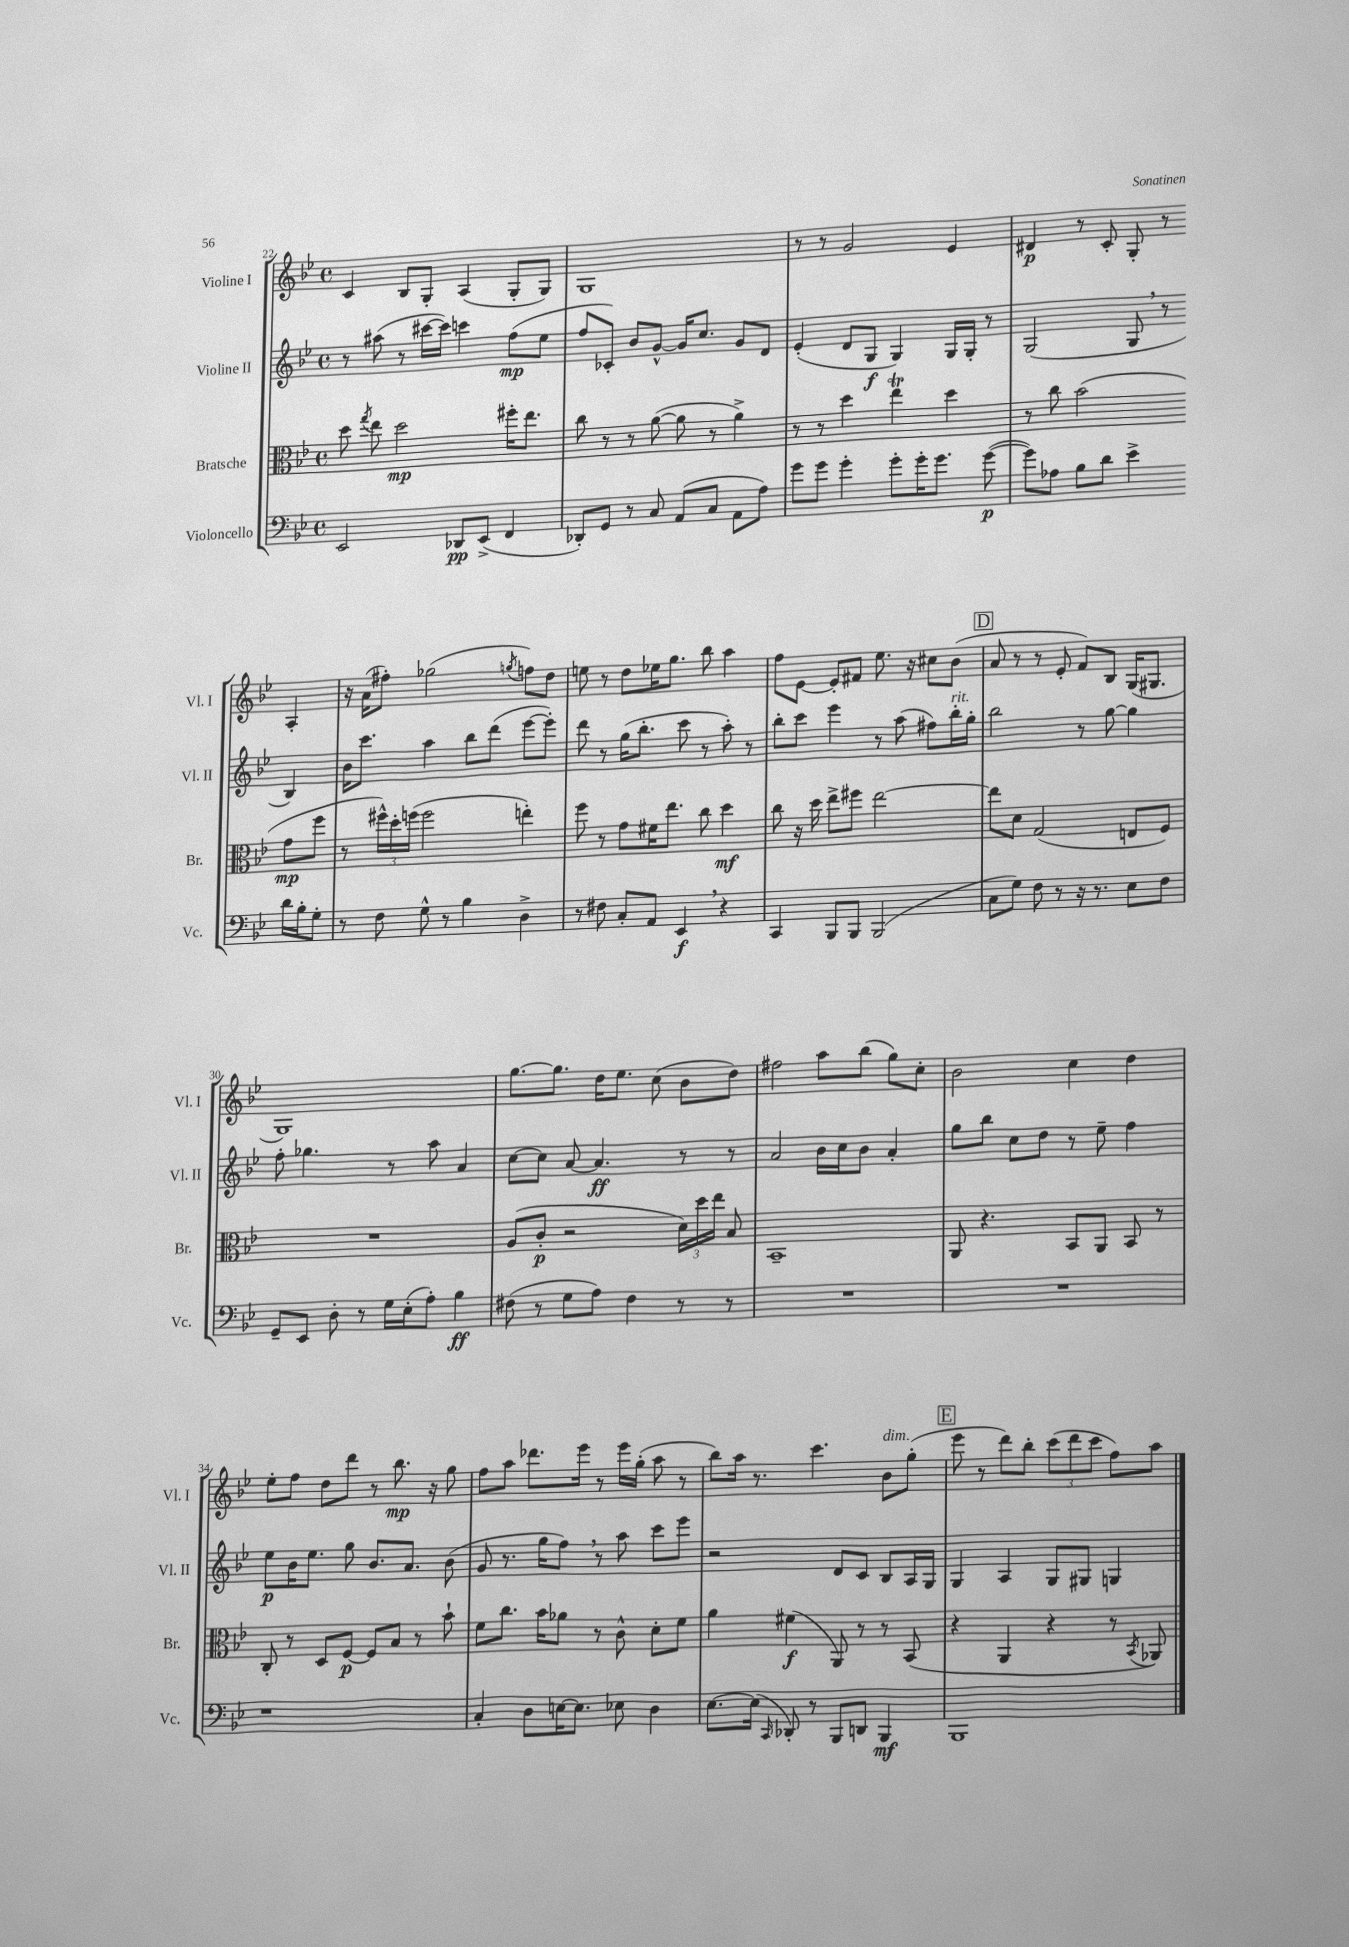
<<
\new StaffGroup <<
\new Staff = "s0" \with { instrumentName = "Violine I" shortInstrumentName = "Vl. I" } {
    \clef treble \key bes \major \defaultTimeSignature \time 4/4
    \autoBeamOff c'4 bes8[ g8]-. a4( g8[-. g8]) |
    g1 |
    r8 r8 g'2 ees'4 |
    dis'4\p r8 c'8-. g8-. r8 a4-. |
    r16 a'16[( fis''8]-.) ges''2( \acciaccatura { g''8 } f''8[) d''8] |
    e''8 r8 d''8[ ees''16 g''8.] bes''8 a''4 |
    f''8[ ees'8]~ ees'8[-. fis'8] ees''8. r16 cis''8[ bes'8]( |
    \mark \markup { \box "D" } a'8 r8 r8 ees'8-. f'8[) bes8] g16[( gis8.] |
    g1) |
    g''8.[~ g''8.] d''16[ ees''8.] c''8( bes'8[ d''8]) |
    fis''2 a''8[ bes''8]( g''8[) c''8]-. |
    bes'2 c''4 d''4 |
    ees''8[-. f''8] d''8[ d'''8] r8 bes''8.\mp r16 g''8 |
    f''8[ a''8] des'''8.[ ees'''16] r8 ees'''16[ g''16]-.( a''8 r8 |
    bes''8[) a''16] r8. c'''4. bes'8[^\markup { \italic "dim." } g''8]-.( |
    \mark \markup { \box "E" } ees'''8 r8 d'''8[) bes''8]-. \tuplet 3/2 { c'''8[( d'''8 c'''8] } f''8[) a''8] \bar "|." |
}
\new Staff = "s1" \with { instrumentName = "Violine II" shortInstrumentName = "Vl. II" } {
    \clef treble \key bes \major \defaultTimeSignature \time 4/4
    \autoBeamOff r8 ais''8( r8 cis'''16[~ cis'''16]) c'''4 f''8[\mp( ees''8] |
    f''8[ ces'8]-.) bes'8[ g'8]~-^ g'16[ c''8.] g'8[ d'8] |
    ees'4-.( d'8[ g8]\f g4) g16[ g16]-. r8 |
    g2( g8 \breathe r8 bes4) |
    bes'16[ c'''8.] a''4 bes''8[ d'''8]( ees'''8[~ ees'''8]-.) |
    d'''8 r8 g''16[( bes''8.]-. c'''8 r8 a''8-.) r8 |
    bes''8[-. c'''8] ees'''4 r8 a''8( fis''8[) bes''16-.^\markup { \italic "rit." } g''16]-. |
    \mark \markup { \box "D" } bes''2 r8 g''8~ g''4 |
    f''8-. ges''4. r8 a''8 a'4 |
    c''8[~ c''8] a'8~ a'4.\ff r8 r8 |
    a'2 bes'16[ c''16 bes'8] a'4-. |
    g''8[ bes''8] c''8[ d''8] r8 ees''8-- f''4 |
    ees''8[\p bes'16 ees''8.] g''8 bes'8.[ a'8.] bes'8( |
    g'8 r8. g''16[ f''8]) \breathe r8 a''8 c'''8[ ees'''8] |
    r2 d'8[ c'8] bes8[ a16 g16] |
    \mark \markup { \box "E" } g4 a4 g8[ gis8] g4 \bar "|." |
}
\new Staff = "s2" \with { instrumentName = "Bratsche" shortInstrumentName = "Br." } {
    \clef alto \key bes \major \defaultTimeSignature \time 4/4
    \autoBeamOff d''8 \acciaccatura { g''8 } ees''8 d''2\mp fis''16[-. ees''8.] |
    c''8 r8 r8 a'8~( a'8 r8 a'4->) |
    r8 r8 d''4 ees''4\trill d''4 |
    r8 c''8 bes'2( g'8[\mp f''8] |
    r8 \tuplet 3/2 { fis''16[-^) d''16-. f''16]( } f''2 e''4-.) |
    f''8 r8 g'8[ fis'16 ees''8.] c''8 d''4\mf |
    c''8 r16 d''16 ees''8[-> fis''8] ees''2~ |
    \mark \markup { \box "D" } ees''8[ d'8] g2( e8[ f8]) |
    R1 |
    a8[( c'8]-.\p r2 \tuplet 3/2 { d'16[) d''16 ees''16] } bes8 |
    bes,1-- |
    a,8 r4. bes,8[ a,8] bes,8 r8 |
    c8-. r8 d8[ f8]~\p f8[ bes8] r8 bes'8-! |
    f'8[ c''8.] bes'16[ aes'8] r8 c'8-^ d'8[-. f'8] |
    a'4 fis'4\f( a,8) r8 r8 bes,8( |
    \mark \markup { \box "E" } r4 a,4 r4 r8 \acciaccatura { bes,8 } aes,8) \bar "|." |
}
\new Staff = "s3" \with { instrumentName = "Violoncello" shortInstrumentName = "Vc." } {
    \clef bass \key bes \major \defaultTimeSignature \time 4/4
    \autoBeamOff ees,2 des,8[\pp ees,8]->( f,4 |
    des,8[-.) g,8] r8 c8 a,8[( c8] a,8[ a8]) |
    g'8[ g'8] g'4-. g'8[-. g'16-. g'8.] g'8~\p( |
    g'8[) aes8] bes8[ d'8] ees'4-> d'16[ bes16-. g8]-. |
    r8 f8 g8-^ r8 bes4 d4-> |
    r8 fis8 c8[-. a,8] ees,4\f \breathe r4 |
    c,4 bes,,8[ bes,,8] bes,,2( |
    \mark \markup { \box "D" } c8[ g8]) f8 r8 r16 r8. ees8[ f8] |
    g,8[-- ees,8] d8-. r8 g16[ ees16-.( a8]-.) bes4\ff |
    fis8( r8 g8[ a8]) fis4 r8 r8 |
    R1 |
    R1 |
    r1 |
    c4-. d8[ e16~ e8.] ees8 d4 |
    ees8.[~ ees16]( \grace { c,16 } des,8-.) r8 bes,,8[ d,8] bes,,4\mf |
    \mark \markup { \box "E" } bes,,1 \bar "|." |
}
>>
>>
\layout { \context { \Score currentBarNumber = #22 } }
